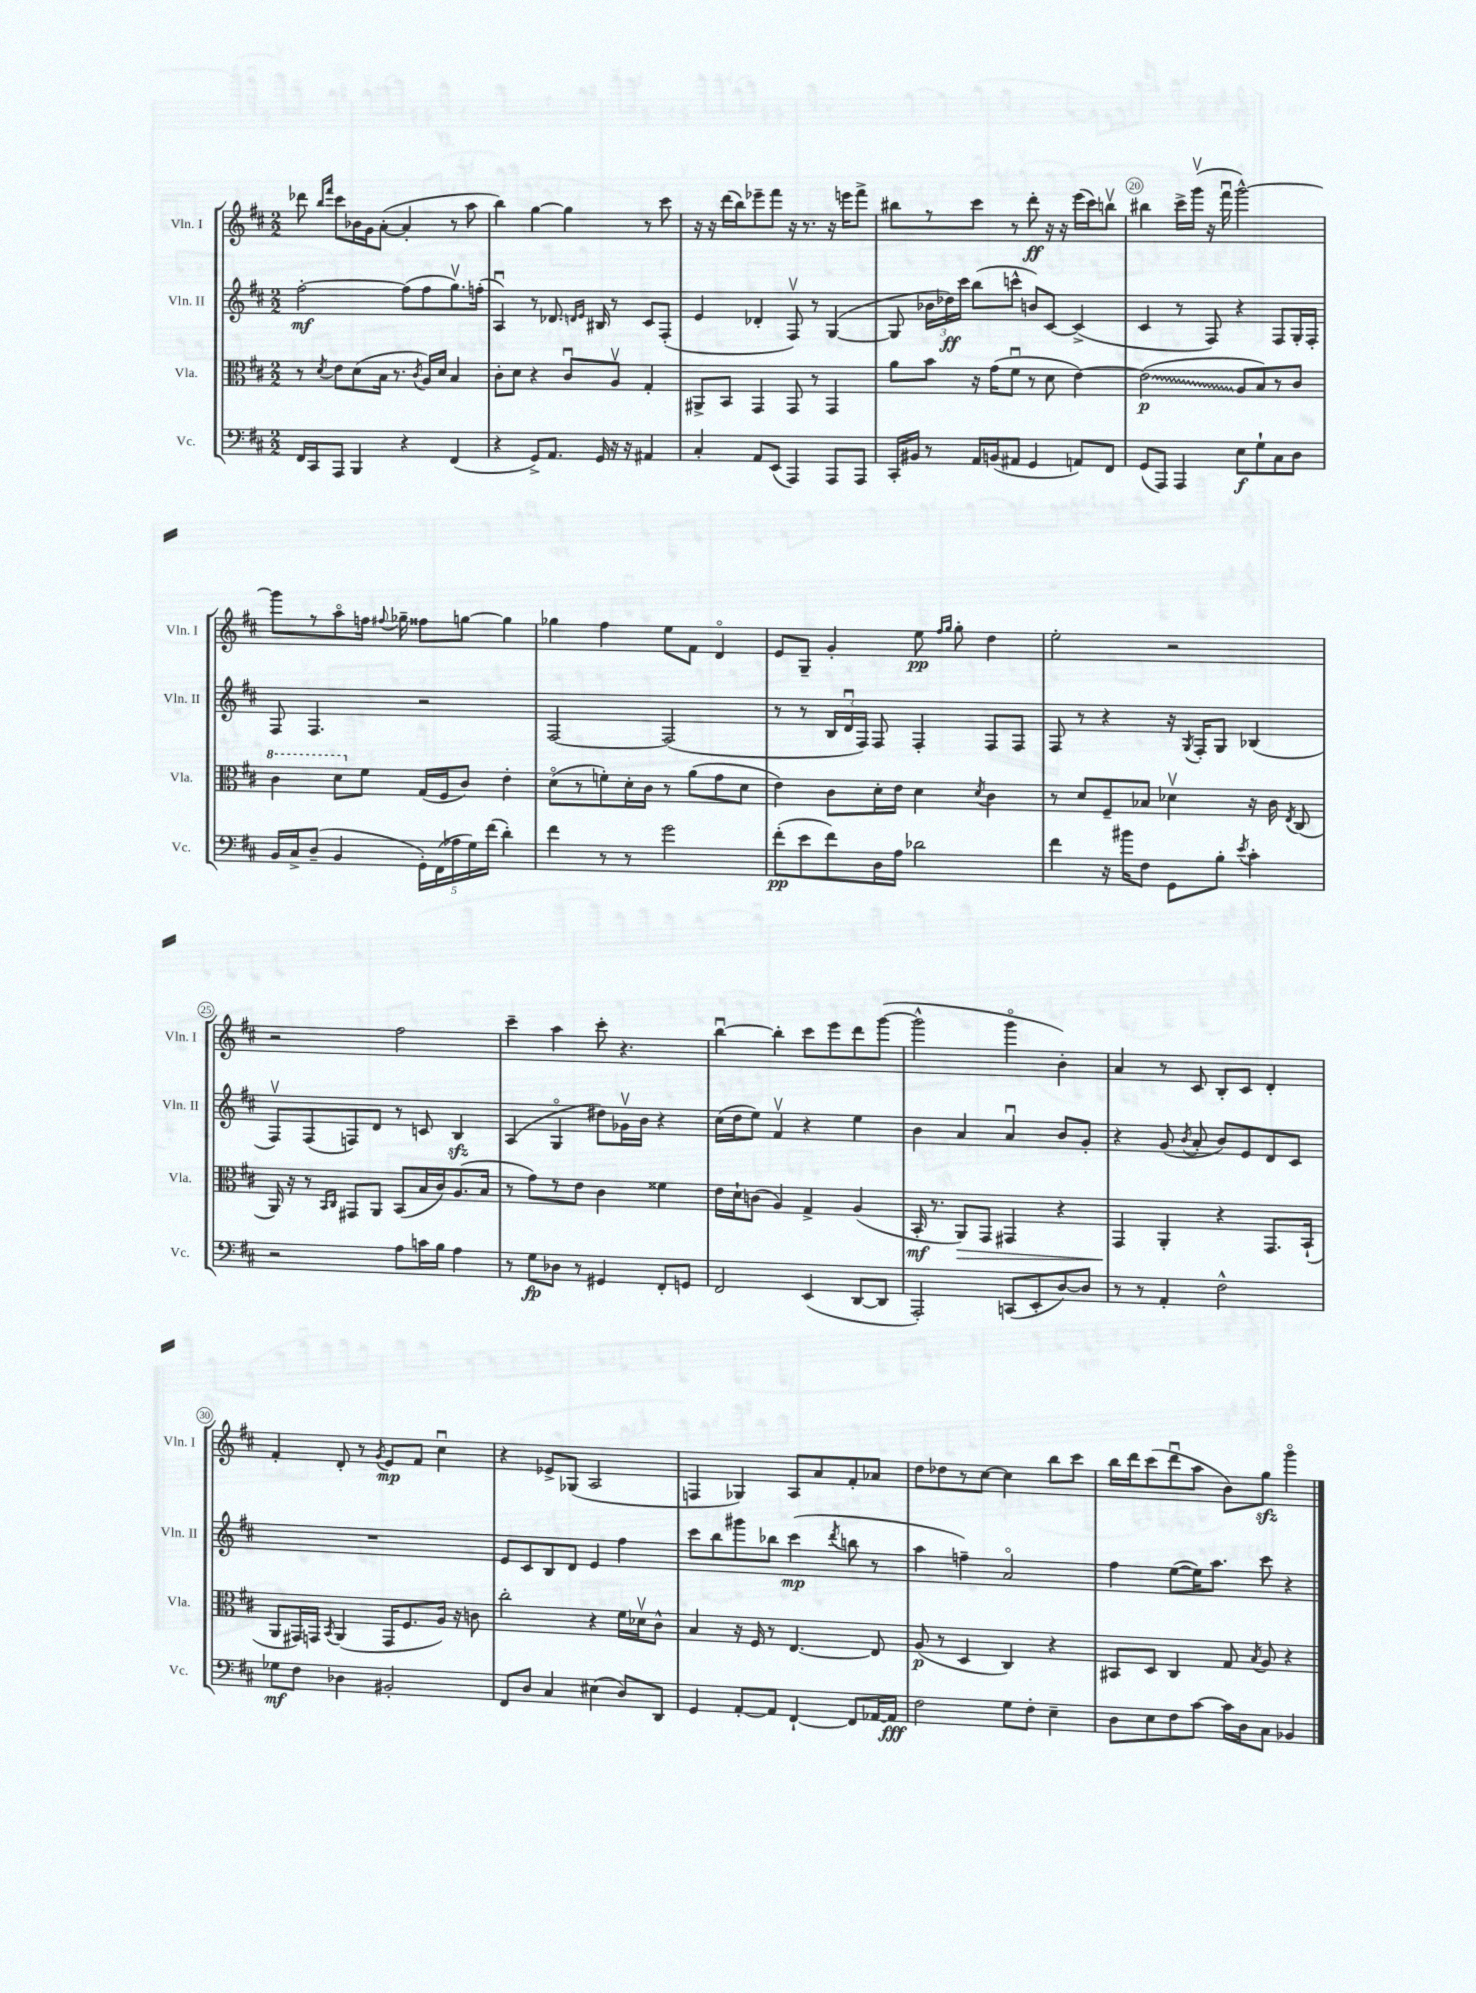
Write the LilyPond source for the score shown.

<<
\new StaffGroup <<
\new Staff = "s0" \with { instrumentName = "Vln. I" shortInstrumentName = "Vln. I" } {
    \clef treble \key d \major \numericTimeSignature \time 2/2
    \autoBeamOff des'''8 \grace { b''16[ fis'''16] } cis'''8[ bes'16 g'16 a'8]~-.( a'4-. r8 a''8 |
    b''4) g''4~ g''4 r8 cis'''8 |
    r16 r16 d'''16[( b''16) ees'''8-- fis'''8] r16 r8. r16 e'''16[ fis'''8]-> |
    bis''8[ r8 cis'''8] r8 d'''8-.\ff r16 r16 e'''16[( cis'''16) b''8]\upbow |
    bis''4 cis'''16[-> g'''16]\upbow( r16 fis'''16\downbow g'''2~-^) |
    g'''8[ r8 a''8\flageolet f''16] \appoggiatura { fis''8 } ges''16-- fisis''8[ g''8]~ g''4 |
    ges''4 fis''4 e''8[ fis'8] d'4\flageolet |
    e'8[ g8]-- g'4-. e''8\pp \grace { fis''16[ g''16] } g''8-. d''4 |
    e''2-. r2 |
    r2 fis''2 |
    cis'''4-- a''4 cis'''8-. r4. |
    b''4~\downbow b''4-. cis'''8[ e'''8 d'''8 g'''8]~( |
    g'''2-^ g'''4\flageolet b'4-.) |
    a'4 r8 cis'8 b8[-. cis'8] d'4-. |
    fis'4-. d'8-. r8 \acciaccatura { g'8 } e'8[\mp fis'8] cis''4\downbow |
    r4 ees'8[-> ges8]( a2 |
    f4 ges4) a8[ a'8 fis'8-. aes'8] |
    d''8[ des''8 r8 cis''8]~ cis''4 b''8[ cis'''8] |
    b''16[ d'''16 cis'''8( d'''8\downbow a''8] b'8[) g''8]\sfz g'''4\flageolet \bar "|." |
}
\new Staff = "s1" \with { instrumentName = "Vln. II" shortInstrumentName = "Vln. II" } {
    \clef treble \key d \major \numericTimeSignature \time 2/2
    \autoBeamOff fis''2~-.\mf fis''8[( fis''8 g''8.\upbow) f''16]-.( |
    a4\downbow) r8 des'8. \grace { d'16[ e'16] } bis16 r8 cis'8[ fis8]-.( |
    e'4 des'4-. fis8\upbow) r8 g4~( |
    g8 \tuplet 3/2 { bes'16[ des''16\ff) cis'''16] } b''8[( c'''8]-^ b'8[) cis'8]~ cis'4->( |
    cis'4 r8 fis8) r4 fis8[ g16-. fis16]-. |
    fis8 fis4. r2 |
    fis2~ fis2( |
    r8 r8 \tuplet 3/2 { b16[ d'16\downbow fis16]) } fis8 fis4-. fis8[ fis8] |
    fis8 r8 r4 r16 \acciaccatura { g8 } fis16[-. g8] bes4( |
    fis8[\upbow) fis8( f8) d'8] r8 c'8 b4\sfz |
    a4( g4\flageolet dis''8[) ges'16\upbow b'16] r4 |
    cis''16[( d''16 e''8]) fis'4\upbow r4 e''4 |
    b'4 a'4 a'4\downbow b'8[ g'8]-. |
    r4 g'8( \acciaccatura { b'8 } a'8-. b'8[) e'8 d'8 cis'8] |
    R1 |
    e'8[ cis'8 b8 d'8] e'4 fis''4 |
    cis'''8[ b''8 gis'''8 bes''8] cis'''4\mp( \acciaccatura { d'''8 } b''8 r8 |
    a''4 f''4--) a'2\flageolet |
    fis''4 e''8[~( e''16) a''8.] cis'''8 r4 \bar "|." |
}
\new Staff = "s2" \with { instrumentName = "Vla." shortInstrumentName = "Vla." } {
    \clef alto \key d \major \numericTimeSignature \time 2/2
    \autoBeamOff r8 \acciaccatura { d'8 } e'8[ d'8( b16] r8. \acciaccatura { cis'8 } a16[) d'16] b4 |
    cis'8[-. d'8] r4 cis'8[\downbow a8]\upbow g4-. |
    ais,8[-> b,8] g,4 g,8 r8 g,4 |
    a'8[ b'8] r16 g'16[( fis'8]\downbow r8 d'8 e'4~) |
    \once \override Glissando.style = #'zigzag e'2\glissando\p( a8[ b8) r8 cis'8] |
    \ottava #1 cis''4 d''8[ \ottava #0 fis'8] g16[( fis16 cis'8]) e'4-. |
    d'8[\flageolet( r8 f'8-.) d'16-. cis'16] r8 a'8[( g'8 d'8] |
    e'4) cis'8[ d'16-. e'16] d'4 \acciaccatura { d'8 } cis'4 |
    r8 d'8[ fis8-- bes8] des'4\upbow r16 cis'16 \acciaccatura { e8 } cis8( |
    a,16) r16 r8 \grace { b,16[ cis16] } gis,8[ a,8] b,8[( b16 cis'16) a8.( b16] |
    r8 g'8[) r8 e'8] cis'4 fisis'4 |
    e'16[ d'16-! c'8]( a4) g4-> a4( |
    b,16-.\mf r8. a,8[\>) g,8] gis,4 r4 |
    g,4\! a,4-. r4 g,8.[ b,16]-!( |
    a,8[ gis,16) g,16] \acciaccatura { b,8 } a,4( g,16[ fis8. a16]) r16 c'8 |
    cis''2-. r4 fis'16[ des'16\upbow cis'8]-^ |
    b4 r16 fis16 r8 e4.~ e8 |
    a8\p( r8 d4 cis4) r4 |
    bis,8[ d8] cis4 g8 \acciaccatura { b8 } a8 r4 \bar "|." |
}
\new Staff = "s3" \with { instrumentName = "Vc." shortInstrumentName = "Vc." } {
    \clef bass \key d \major \numericTimeSignature \time 2/2
    \autoBeamOff fis,16[ cis,16 a,,8] b,,4 r4 fis,4( |
    r4 g,8[->) a,8.] g,16 r16 r16 ais,4 |
    cis4-. a,8[ e,8]( a,,4) a,,8[ a,,8] |
    cis,16[-. bis,16] r8 a,16[ b,16( ais,8] g,4 a,8[) fis,8] |
    g,8[( a,,8]) a,,4 e8[\f g8-! cis8 d8] |
    b,16[ cis16-> d8]--( b,4 \tuplet 5/4 { g,16[-.) fis,16( aes16 g16) fis'16]( } d'4-.) |
    fis'4 r8 r8 g'2 |
    fis'8[-.\pp( e'8 fis'8) d16 a16] des'2 |
    fis'4 r16 bis'16[ fis8] g,8[ b8]-. \acciaccatura { e'8 } cis'4-. |
    r2 a8[ c'16 b16] a4 |
    r8 g8[\fp des8] r8 gis,4 fis,8[-. g,8] |
    fis,2 e,4( d,8[~ d,8] |
    a,,2-.) c,8[( e,8-. d8~) d8] |
    r8 r8 a,4-. fis2-^ |
    ges8[\mf fis8] des4 bis,2-. |
    fis,8[ d8] cis4 eis4( d8[) d,8] |
    g,4 a,8[~-. a,8] fis,4~-! fis,8[ aes,16~ aes,16]\fff |
    fis2 g8[ fis8]-. e4-- |
    d8[ e8 fis8 cis'8]~ cis'16[ d16 cis8] bes,4 \bar "|." |
}
>>
>>
\layout { \context { \Score currentBarNumber = #16 \override BarNumber.break-visibility = ##(#f #t #t) barNumberVisibility = #(every-nth-bar-number-visible 5) \override BarNumber.stencil = #(make-stencil-circler 0.1 0.3 ly:text-interface::print) } }
